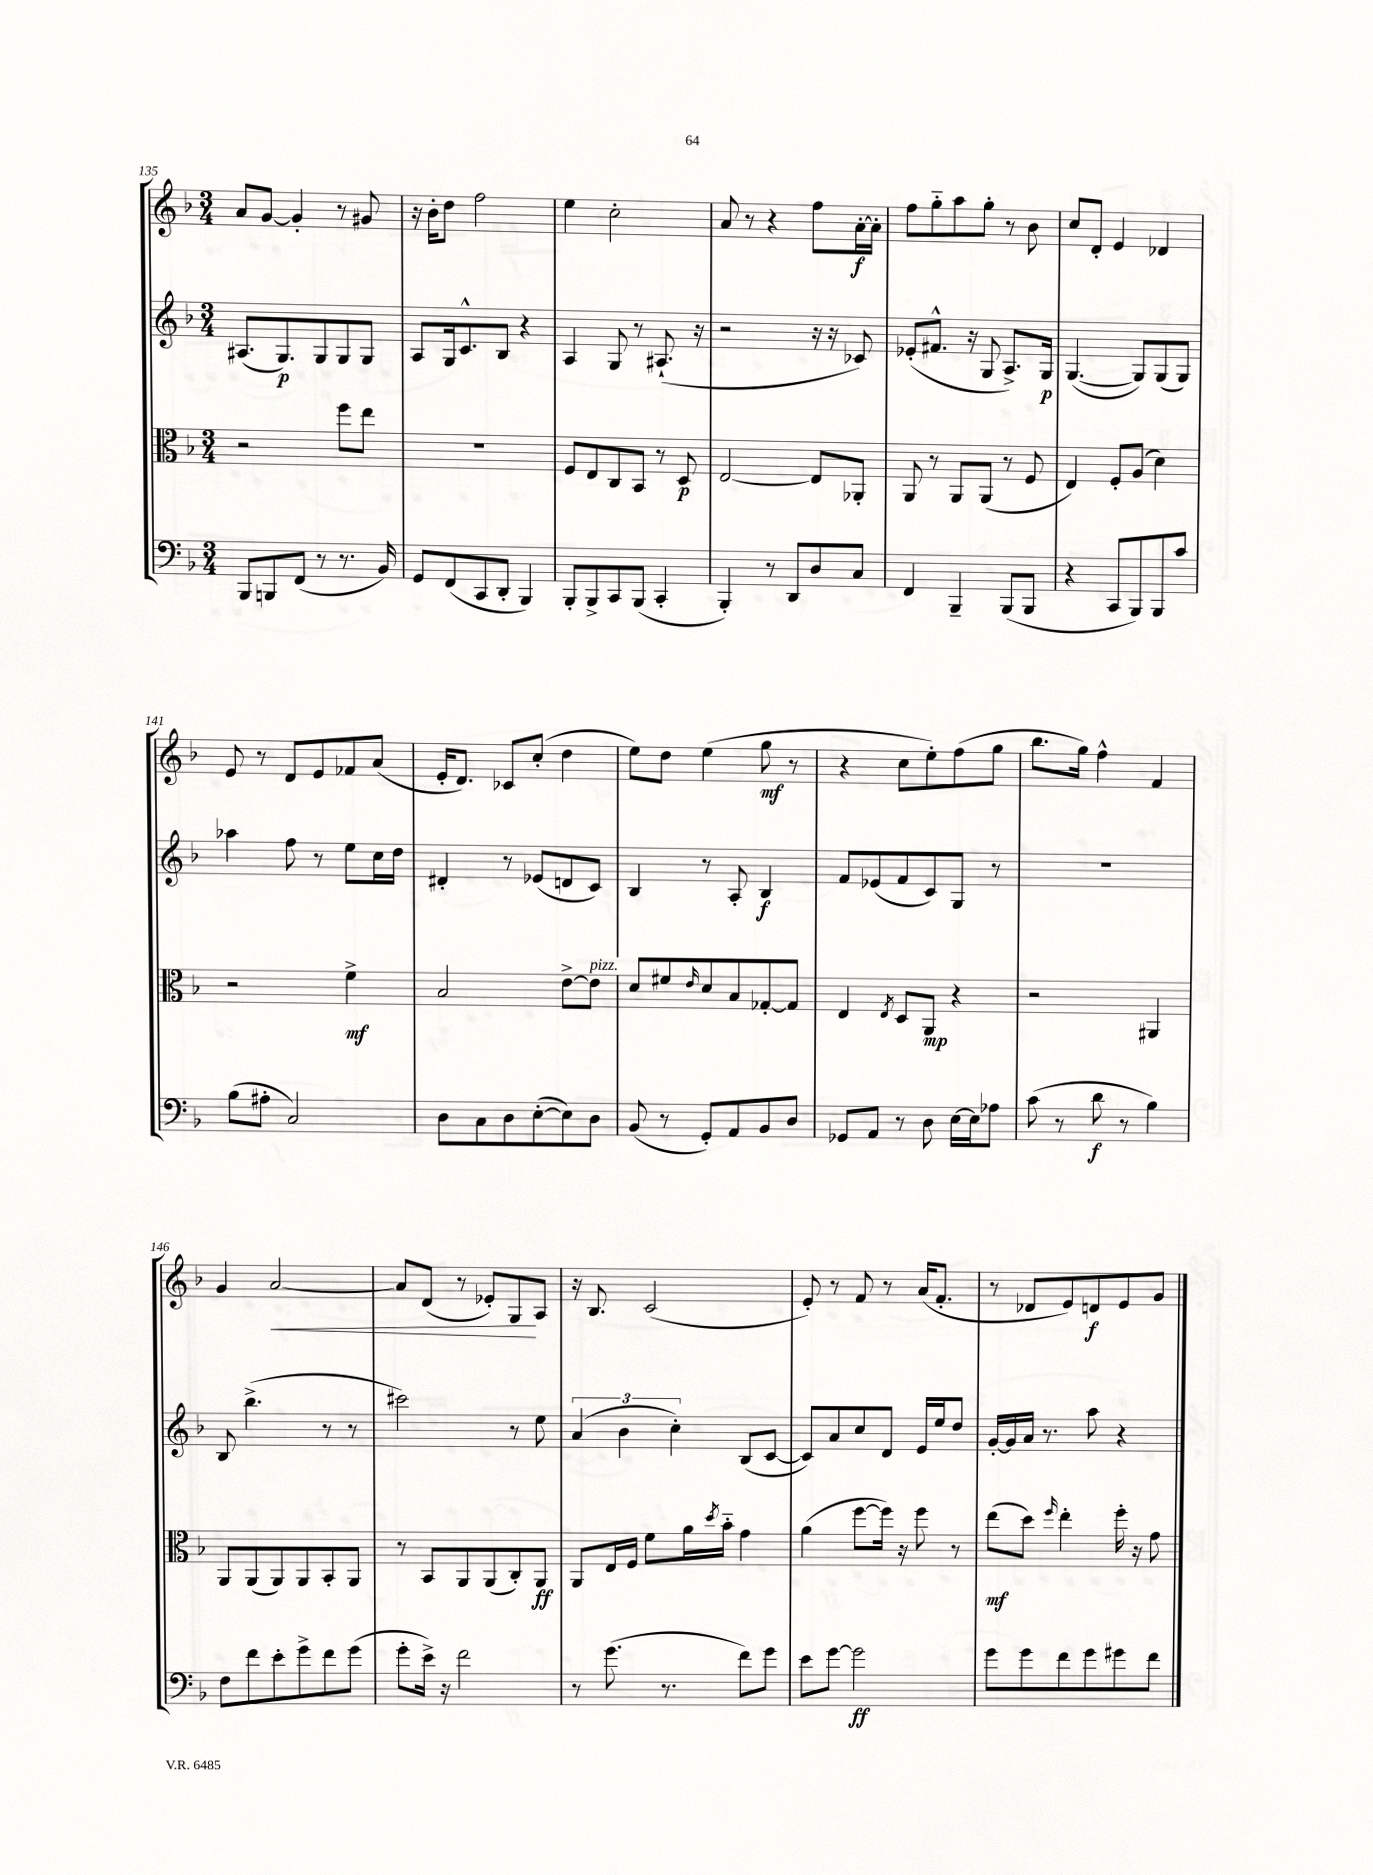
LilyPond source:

<<
\new StaffGroup <<
\new Staff = "s0" {
    \clef treble \key f \major \numericTimeSignature \time 3/4
    a'8 g'8~ g'4-. r8 gis'8 |
    r16 bes'16-. d''8 f''2 |
    e''4 c''2-. |
    a'8 r8 r4 f''8 a'16~-.\f a'16-. |
    f''8 g''8-_ a''8 g''8-. r8 bes'8 |
    c''8 d'8-. e'4 des'4 |
    e'8 r8 d'8 e'8 fes'8 a'8( |
    e'16-. d'8.) ces'8 c''8-.( d''4 |
    e''8) d''8 e''4( g''8\mf r8 |
    r4 c''8 e''8-.) f''8( g''8 |
    bes''8. g''16) f''4-^ f'4 |
    g'4 a'2~\< |
    a'8 d'8( r8 ees'8-.) g8\! a8 |
    r16 bes8. c'2( |
    e'8-.) r8 f'8 r8 a'16( f'8.-. |
    r8 des'8 e'8) d'8\f e'8 g'8 \bar "|." |
}
\new Staff = "s1" {
    \clef treble \key f \major \numericTimeSignature \time 3/4
    ais8.( g8.\p) g8 g8 g8 |
    a8 g16 c'8.-^ bes8 r4 |
    a4 g8 r8 ais8.-!( r16 |
    r2 r16 r16 ces'8) |
    ees'8-.( fis'8.-^ r16 g8 a8.->) g16\p |
    g4.~( g8) g8( g8) |
    aes''4 f''8 r8 e''8 c''16 d''16 |
    dis'4-. r8 ees'8( d'8 c'8) |
    bes4 r8 a8-. bes4\f |
    f'8 ees'8( f'8 c'8) g8 r8 |
    R2. |
    bes8 bes''4.->( r8 r8 |
    cis'''2) r8 e''8 |
    \tuplet 3/2 { a'4( bes'4 c''4-.) } bes8( c'8~ |
    c'8) a'8 c''8 d'8 e'16 e''16 d''8 |
    g'16~-. g'16 a'16 r8. a''8 r4 \bar "|." |
}
\new Staff = "s2" {
    \clef alto \key f \major \numericTimeSignature \time 3/4
    r2 f''8 e''8 |
    R2. |
    f8 e8 c8 bes,8 r8 d8\p |
    e2~ e8 aes,8-. |
    a,8 r8 a,8 a,8( r8 f8 |
    e4) f8-. a8( d'4) |
    r2 f'4->\mf |
    bes2 e'8~-> e'8^\markup { \italic "pizz." } |
    d'8 fis'8 \grace { e'16 } d'8 bes8 ges8~-. ges8 |
    e4 \acciaccatura { e8 } d8 a,8\mp r4 |
    r2 ais,4 |
    a,8 a,8( a,8) a,8 bes,8-. a,8 |
    r8 bes,8 a,8 a,8( c8-.) a,8\ff |
    a,8 e16 f16 f'8 a'16 \acciaccatura { d''8 } bes'16-_ g'4 |
    a'4( f''8~ f''16) r16 f''8 r8 |
    e''8\mf( d''8) \grace { f''16 } e''4-. f''16-. r16 g'8 \bar "|." |
}
\new Staff = "s3" {
    \clef bass \key f \major \numericTimeSignature \time 3/4
    bes,,8 b,,8 f,8( r8 r8. bes,16) |
    g,8 f,8( c,8 d,8-. bes,,4) |
    bes,,8-. bes,,8-> c,8 bes,,8( c,4-. |
    bes,,4-.) r8 d,8 d8 c8 |
    f,4 bes,,4-- bes,,8( bes,,8 |
    r4 c,8 bes,,8) bes,,8 c'8 |
    bes8( ais8-. c2) |
    d8 c8 d8 e8~-.( e8) d8 |
    bes,8( r8 g,8-.) a,8 bes,8 d8 |
    ges,8 a,8 r8 d8 e16~ e16 aes8 |
    c'8( r8 d'8\f r8 bes4) |
    f8 f'8 e'8-. g'8-> f'8 g'8( |
    g'8-. e'16->) r16 f'2 |
    r8 g'8.( r8. f'8) g'8 |
    e'8 g'8~ g'2\ff |
    g'8 g'8 f'8 g'8 gis'8 f'8 \bar "|." |
}
>>
>>
\layout { \context { \Score currentBarNumber = #135 } }
